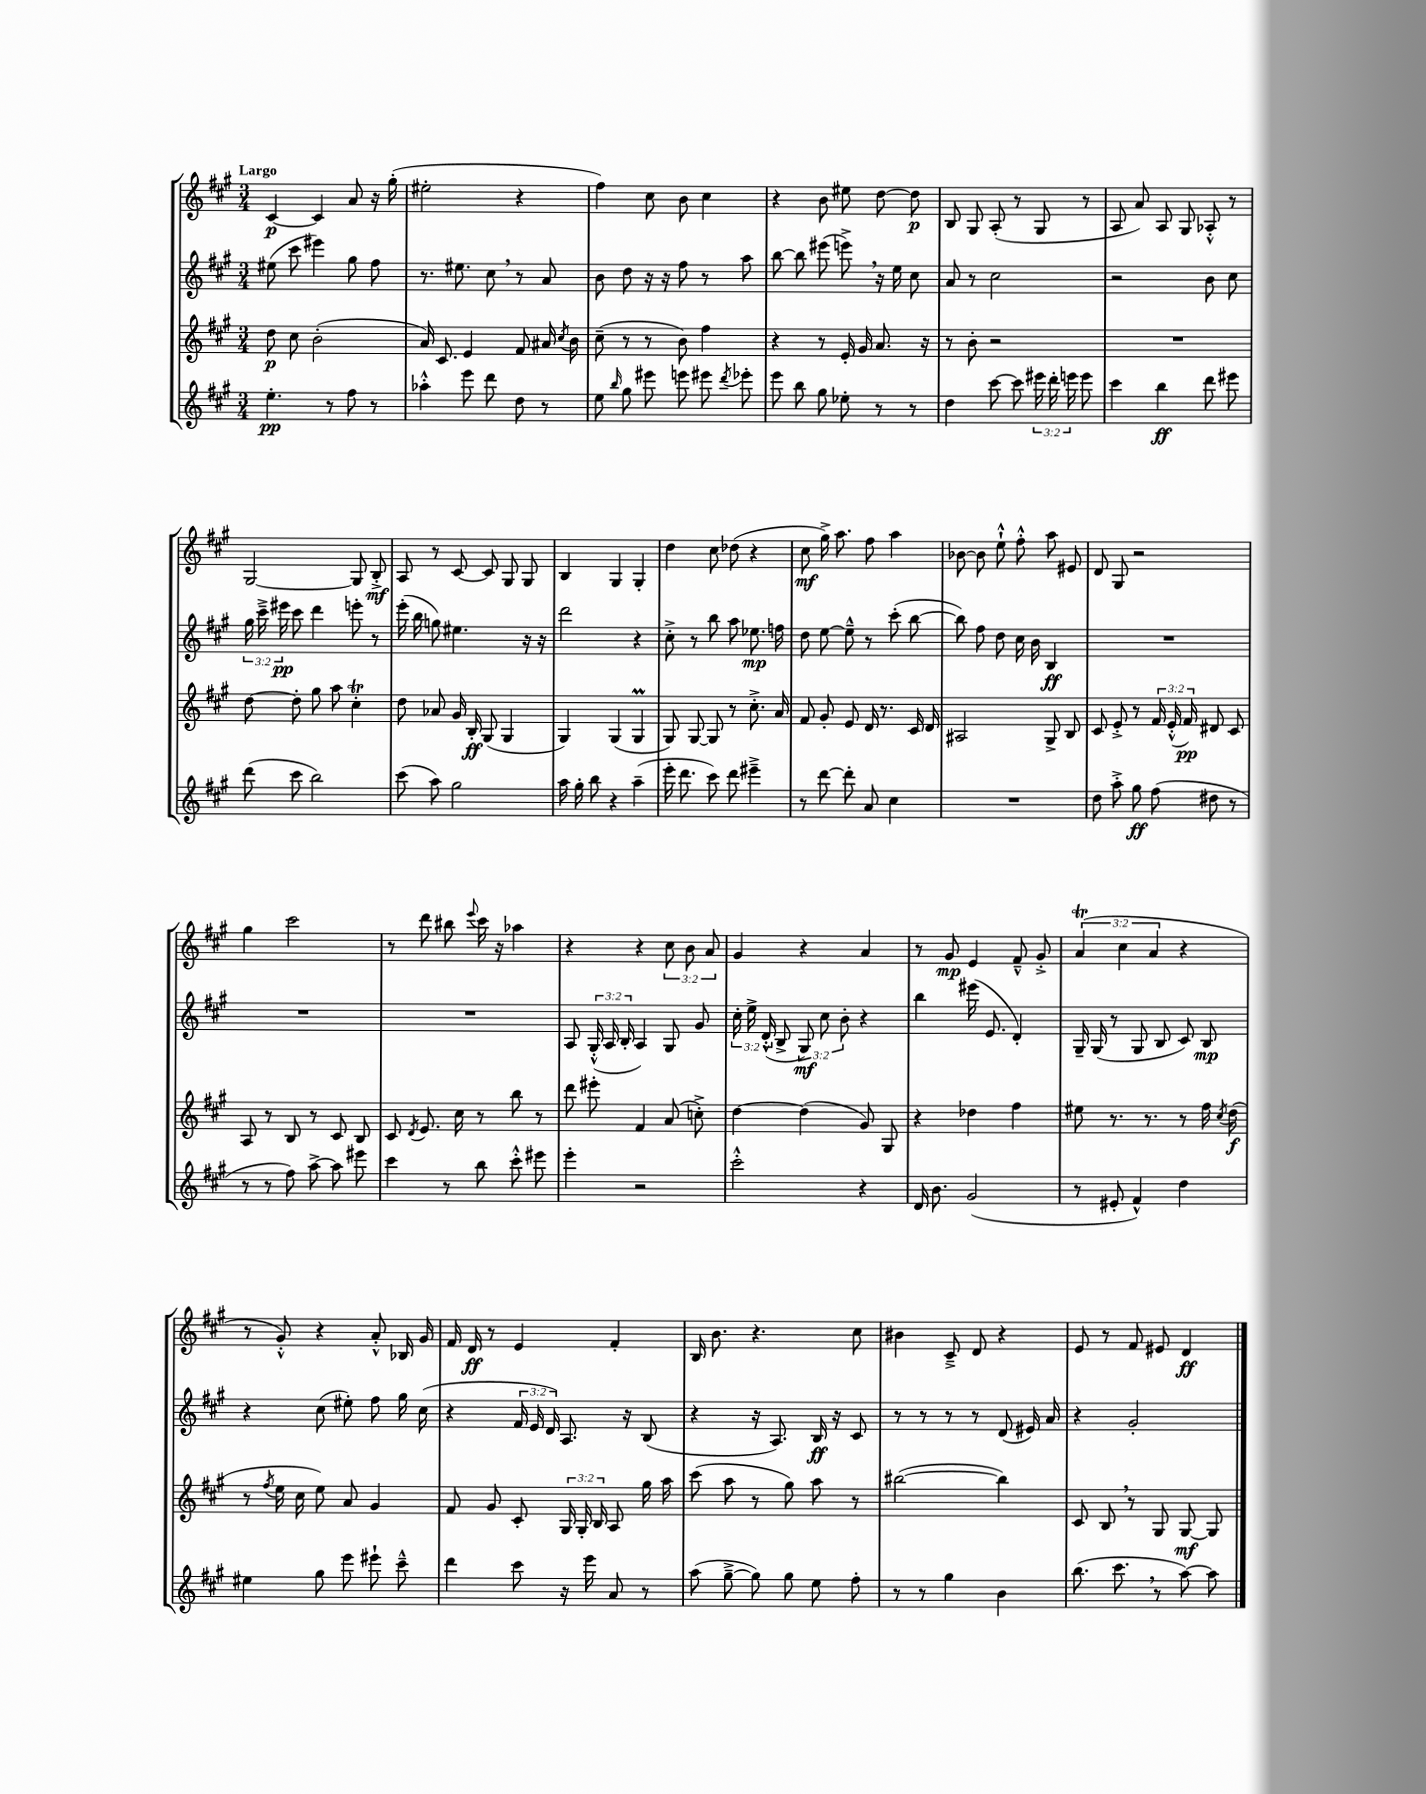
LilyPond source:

<<
\new StaffGroup <<
\new Staff = "s0" {
    \clef treble \key a \major \numericTimeSignature \time 3/4 \override Staff.TupletNumber.text = #tuplet-number::calc-fraction-text \tempo "Largo"
    \autoBeamOff cis'4~\p cis'4 a'8 r16 gis''16-.( |
    eis''2-. r4 |
    fis''4) cis''8 b'8 cis''4 |
    r4 b'8 eis''8 d''8~ d''8\p |
    b8 gis8 a8-.( r8 gis8 r8 |
    a8 a'8) a8 gis8 aes8-.-^ r8 |
    gis2~ gis8 b8-.->\mf |
    a8 r8 cis'8~ cis'8 gis8 gis8 |
    b4 gis4 gis4-. |
    d''4 cis''8 des''8( r4 |
    cis''8\mf gis''16->) a''8. fis''8 a''4 |
    bes'8~ bes'8 e''8-!-^ fis''8-.-^ a''8 eis'8 |
    d'8 gis8 r2 |
    gis''4 cis'''2 |
    r8 d'''8 bis''8 \appoggiatura { e'''8 } cis'''16 r16 aes''4 |
    r4 r4 \tuplet 3/2 { cis''8 b'8 a'8 } |
    gis'4 r4 a'4 |
    r8 gis'8\mp e'4 fis'8---^ gis'8-.-> |
    \tuplet 3/2 { a'4\trill( cis''4 a'4 } r4 |
    r8 gis'8-.-^) r4 a'8-.-^ bes16 gis'16 |
    fis'16 d'16\ff r8 e'4 fis'4-. |
    b16 b'8. r4. cis''8 |
    bis'4 cis'8---> d'8 r4 |
    e'8 r8 fis'8 eis'8 d'4\ff \bar "|." |
}
\new Staff = "s1" {
    \clef treble \key a \major \numericTimeSignature \time 3/4 \override Staff.TupletNumber.text = #tuplet-number::calc-fraction-text
    \autoBeamOff eis''8( cis'''8 eis'''4) gis''8 fis''8 |
    r8. eis''8. cis''8 \breathe r8 a'8 |
    b'8 d''8 r16 r16 fis''8 r8 a''8 |
    b''8~ b''8 eis'''8( e'''8->) \breathe r16 e''16 cis''8 |
    a'8 r8 cis''2 |
    r2 b'8 cis''8 |
    \tuplet 3/2 { gis''16 cis'''16---> eis'''16\pp } cis'''8 d'''4 e'''8-. r8 |
    e'''16-.( b''16 g''8) eis''4. r16 r16 |
    d'''2 r4 |
    cis''8-.-> r8 b''8 a''8 ees''8.\mp f''16 |
    d''8 e''8~ e''8---^ r8 cis'''8-.( b''8~ |
    b''8) fis''8 d''8 cis''16 b'16 b4\ff |
    R2. |
    R2. |
    R2. |
    a8 \tuplet 3/2 { gis16-.-^( a16 b16-. } a4) gis8 gis'8 |
    \tuplet 3/2 { cis''16-. e''16-> d'16-.-^( } b8-> \tuplet 3/2 { gis8\mf) cis''8 b'8-. } r4 |
    b''4 eis'''16( e'8. d'4-.) |
    gis16-- gis16( r8 gis8 b8 cis'8) b8\mp |
    r4 cis''8( eis''8-.) fis''8 gis''16 cis''16( |
    r4 \tuplet 3/2 { fis'16 e'16 d'16) } a8. r16 b8( |
    r4 r16 a8.) b16\ff r16 cis'8 |
    r8 r8 r8 r8 d'8( eis'16) a'16 |
    r4 gis'2-. \bar "|." |
}
\new Staff = "s2" {
    \clef treble \key a \major \numericTimeSignature \time 3/4 \override Staff.TupletNumber.text = #tuplet-number::calc-fraction-text
    \autoBeamOff d''8\p cis''8 b'2-.( |
    a'16) cis'8. e'4 fis'8 ais'16 \acciaccatura { cis''8 } b'16 |
    cis''8--( r8 r8 b'8) fis''4 |
    r4 r8 e'16-. gis'16 a'8. r16 |
    r8 b'8-. r2 |
    R2. |
    d''8~ d''8-. gis''8 a''8 cis''4-.\trill |
    d''8 aes'8 gis'16 b16-.\ff gis8( gis4 |
    gis4) gis4( gis4\prall |
    gis8) gis8~ gis8 r8 cis''8.-.-> a'16 |
    fis'8 gis'8-. e'8 d'16 r8. cis'16 d'16 |
    ais2 gis8-> b8 |
    cis'8 e'8-.-> r8 \tuplet 3/2 { fis'16 e'16-.-^( fis'16\pp) } dis'8 cis'8 |
    a8 r8 b8 r8 cis'8 b8 |
    cis'8 \acciaccatura { d'8 } e'8. cis''16 r8 b''8 r8 |
    d'''8 eis'''8-. fis'4 a'8( c''8-.->) |
    d''4~ d''4( gis'8) gis8 |
    r4 des''4 fis''4 |
    eis''8 r8. r8. r8 fis''16 \acciaccatura { cis''8 } d''16\f( |
    r8 \acciaccatura { fis''8 } e''16 cis''16 e''8) a'8 gis'4 |
    fis'8 gis'8 cis'8-. \tuplet 3/2 { gis16 gis16-. b16 } a8 gis''16 a''16 |
    cis'''8( a''8 r8 gis''8) a''8 r8 |
    bis''2~( bis''4) |
    cis'8 b8 \breathe r8 gis8 gis8~\mf gis8 \bar "|." |
}
\new Staff = "s3" {
    \clef treble \key a \major \numericTimeSignature \time 3/4 \override Staff.TupletNumber.text = #tuplet-number::calc-fraction-text
    \autoBeamOff e''4.-.\pp r8 fis''8 r8 |
    aes''4-.-^ e'''8 d'''8 d''8 r8 |
    e''8 \grace { b''16 } gis''8 eis'''8 e'''8 eis'''8 \acciaccatura { d'''8 } ees'''8-. |
    e'''8 b''8 gis''8 ees''8-. r8 r8 |
    d''4 cis'''8~ cis'''8 \tuplet 3/2 { eis'''16 d'''16-. e'''16 } e'''8 |
    cis'''4 b''4\ff d'''8 eis'''8 |
    d'''8( cis'''8 b''2) |
    cis'''8( a''8) gis''2 |
    a''16 gis''16-. b''8 r4 a''4--( |
    e'''16-. d'''8. cis'''8) d'''8 eis'''4---> |
    r8 d'''8~ d'''8-. a'8 cis''4 |
    R2. |
    d''8 a''8-.-> gis''8\ff fis''8( dis''8 r8 |
    r8 r8 fis''8) a''8~-> a''8 eis'''8 |
    cis'''4 r8 b''8 cis'''8-.-^ eis'''8 |
    e'''4-. r2 |
    cis'''2-.-^ r4 |
    d'16 b'8. gis'2( |
    r8 eis'8-. fis'4-^) d''4 |
    eis''4 gis''8 e'''8 eis'''8-! cis'''8---^ |
    d'''4 cis'''8 r16 e'''16 a'8 r8 |
    a''8( gis''8~---> gis''8) gis''8 e''8 fis''8-. |
    r8 r8 gis''4 b'4 |
    b''8.( cis'''8. \breathe r8 a''8~) a''8 \bar "|." |
}
>>
>>
\layout { \context { \Score \remove "Bar_number_engraver" } }
